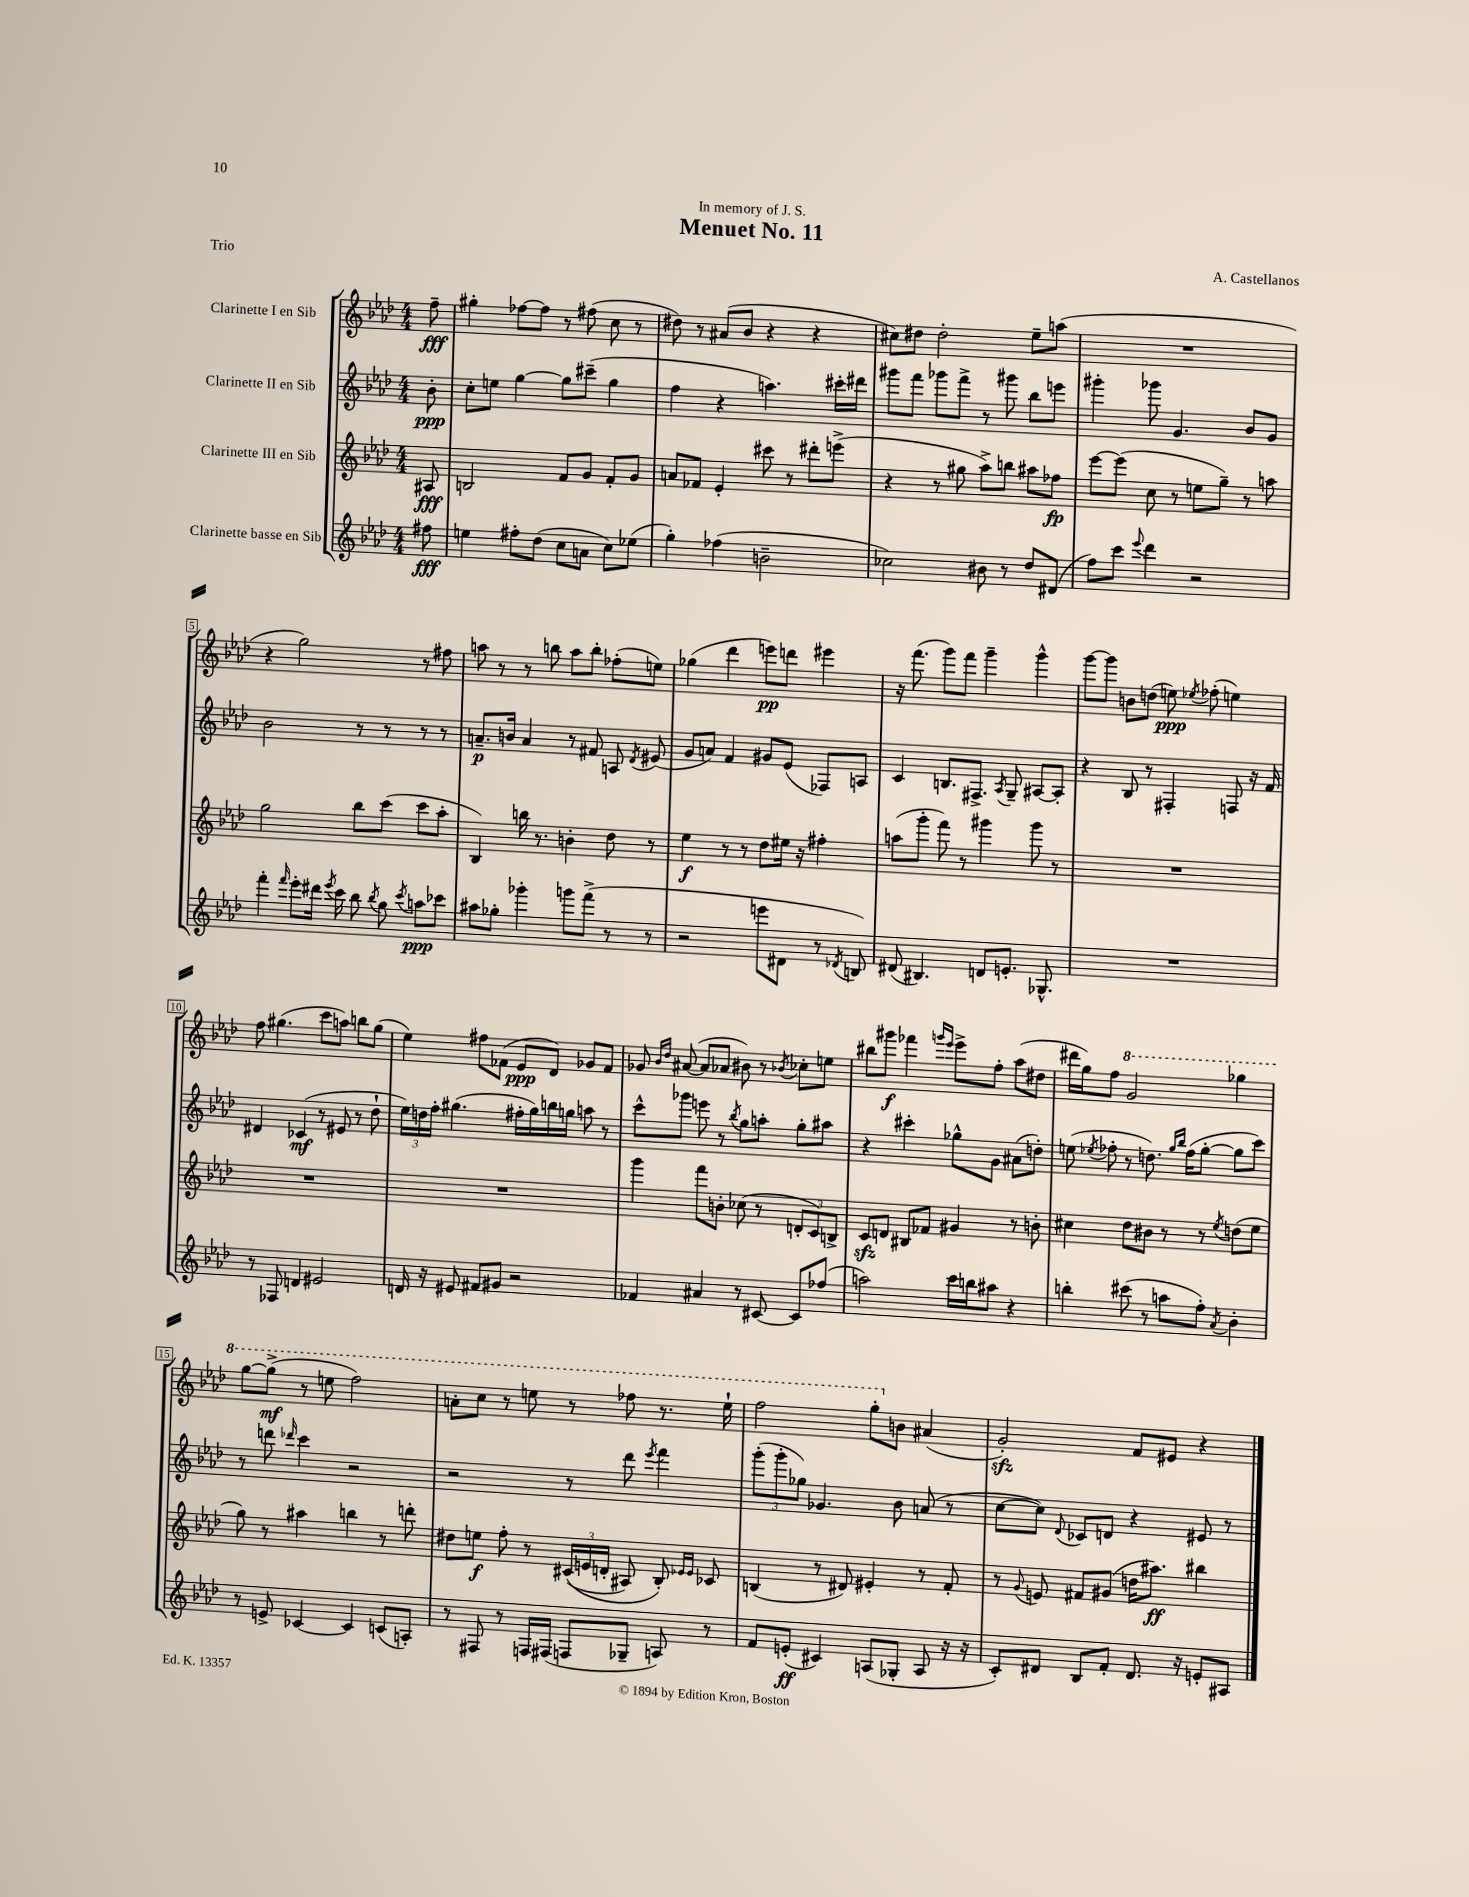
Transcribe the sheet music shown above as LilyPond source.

\header { title = "Menuet No. 11" composer = "A. Castellanos" dedication = "In memory of J. S." piece = "Trio" }
<<
\new StaffGroup <<
\new Staff = "s0" \with { instrumentName = "Clarinette I en Sib" } {
    \clef treble \key aes \major \numericTimeSignature \time 4/4 \partial 8
    \autoBeamOff f''8--\fff |
    gis''4-. fes''8[~ fes''8] r8 fis''8( c''8 r8 |
    dis''8) r8 ais'8[( bes'8] r4 r4 |
    cis''8[) dis''8] dis''2-. ees''8[-- a''8]( |
    R1 |
    r4 g''2) r8 fis''8 |
    a''8 r8 r8 b''8 a''8[ b''8]-. fes''8[-.( e''8]) |
    ges''4( des'''4 e'''8[\pp) d'''8] eis'''4 |
    r16 f'''8.( g'''8[) f'''8] g'''4-- g'''4-^ |
    g'''8[~ g'''8] b'8[ d''8]( e''8\ppp) \acciaccatura { ees''8 } fes''8-.( e''4) |
    f''8 gis''4.( c'''8[ a''8]) b''8[ gis''8]( |
    ees''4) fis''8[ fes'8]( ees'8[\ppp des'8]) ges'8[ fes'8] |
    ges'8 \grace { bes'16[ des''16] } ais'8~( ais'8[ aes'8] bis'8) r8 \acciaccatura { bes'8 } ces''8[-. e''8] |
    bis''8[ gis'''8]\f fes'''4 \grace { g'''16[ ees'''16] } ees'''8[-> f''8]-. aes''8[( dis''8] |
    dis'''16[ g''16) f''8] \ottava #1 g''2 ges'''4 |
    g'''8[~ g'''8]->\mf( r8 e'''8 f'''2) |
    a''8[-. c'''8] r8 e'''8 r8 fes'''8 r8. e'''16-! |
    f'''2 g'''8[-. \ottava #0 b'8] ais'4( |
    g'2-.\sfz) f'8[ eis'8] r4 \bar "|." |
}
\new Staff = "s1" \with { instrumentName = "Clarinette II en Sib" } {
    \clef treble \key aes \major \numericTimeSignature \time 4/4 \partial 8
    \autoBeamOff bes'8-.\ppp |
    c''8[-. e''8] g''4~ g''8[ cis'''8]--( g''4 |
    f''4 r4 a''4.) cis'''16[-. dis'''16] |
    gis'''8[ f'''8] ges'''8[ f'''8]-> r8 gis'''8 bes''8[ e'''8] |
    gis'''4-. ges'''8 g'4. bes'8[ g'8] |
    bes'2 r8 r8 r8 r8 |
    a'8.[--\p b'16] a'4 r8 fis'8 a8 \acciaccatura { des'8 } eis'8( |
    g'8[ a'8]) f'4 gis'8[ ees'8]( fes8[) a8] |
    c'4 b8.[ fis8.]-> \acciaccatura { aes8 } g8-- ais8[~ ais8]-. |
    r4 bes8 r8 fis4-. f8 r16 f'16 |
    dis'4 ces'4\mf( r8 eis'8 r8 des''8-! |
    \tuplet 3/2 { ees''16[) d''16 f''16]-. } gis''4.( fis''16[-. gis''16) b''16 g''16] a''8 r8 |
    c'''8[-^ ges'''8] e'''8 r8 \acciaccatura { bes''8 } g''8[ a''8]-. g''8[-. ais''8] |
    r4 cis'''4-. ges''8[-^ g'8] ais'8[( d''8]-.) |
    e''8( \acciaccatura { ees''8 } fes''8-. r8 d''8.) \grace { g''16[ bes''16] } fes''16[( g''8]~-. g''8[ c'''8]) |
    r8 d'''8 \grace { des'''16 } c'''4 r2 |
    r2 r8 des'''8 \acciaccatura { ees'''8 } f'''4 |
    \tuplet 3/2 { g'''8[-.( g'''8-. ges''8]) } ges'4. bes'8 a'8( r8 |
    c''8[~ c''8]) \appoggiatura { des'8 } ces'8[ d'8] r4 eis'8 r8 \bar "|." |
}
\new Staff = "s2" \with { instrumentName = "Clarinette III en Sib" } {
    \clef treble \key aes \major \numericTimeSignature \time 4/4 \partial 8
    \autoBeamOff ais8\fff |
    b2 f'8[ g'8] f'8[-. g'8] |
    a'8[ fes'8] ees'4-. cis'''8 r8 dis'''8[-. e'''8]->( |
    r4 r8 gis''8 aes''8[->) b''8] ais''8[ fes''8]\fp |
    ees'''8[~ ees'''8]( c''8 r8 e''8[ g''8]--) r8 a''8 |
    g''2 bes''8[ c'''8]( c'''8[ aes''8]-. |
    bes4) b''16 r8. b'4-. des''8 r8 |
    ees''4\f r8 r8 des''8[ eis''16] r16 fis''4-. |
    a''8[( g'''8]-. f'''8) r8 gis'''4 gis'''8 r8 |
    R1 |
    R1 |
    R1 |
    g'''4 f'''8[ b'8]-. ces''8( r8 \tuplet 3/2 { d'8[-. c'8) b8]-> } |
    c'8[\sfz d'8] bis8[ fes'8] gis'4 r8 b'8-. |
    cis''4 des''8[ bis'8] r8 r8 \acciaccatura { ees''8 } d''8[( ees''8] |
    g''8) r8 ais''4 b''4 r8 d'''8-. |
    dis''8[ e''8]\f f''8-. r8 \tuplet 3/2 { cis'16[(\( e'16 d'16]-. } ais8) bes8-.\) \grace { ees'16[ ees'16] } ces'8 |
    b4( r8 dis'8) eis'4-. r8 f'8-. |
    r8 \appoggiatura { g'8 } e'8 fis'8[ gis'8]( d''16[ ais''8.]\ff) bis''4 \bar "|." |
}
\new Staff = "s3" \with { instrumentName = "Clarinette basse en Sib" } {
    \clef treble \key aes \major \numericTimeSignature \time 4/4 \partial 8
    \autoBeamOff fis''8\fff |
    e''4 fis''8[-. des''8]( c''8[ a'8] c''8[) ees''8]( |
    g''4-.) fes''4( b'2-- |
    ces''2) bis'8 r8 des''8[ dis'8]( |
    f''8[) c'''8] \appoggiatura { ees'''8 } des'''4 r2 |
    f'''4-. \grace { f'''16 } ees'''8[-. dis'''16] \acciaccatura { ees'''8 } c'''16 bes''8 \acciaccatura { bes''8 } g''8 \acciaccatura { c'''8 } a''8[\ppp ces'''8] |
    ais''8[ ges''8]-. ges'''4-. g'''8[ f'''8]->( r8 r8 |
    r2 e'''8[ dis'8] r8 \acciaccatura { des'8 } b8) |
    dis'8( bis4.) d'8[ e'8.]-. ges8.-^ |
    R1 |
    r8 fes8 d'4 eis'2 |
    d'16 r16 eis'8 fis'8[ gis'8] r2 |
    fes'4 ais'4 r8 cis'8~ cis'8[ fes''8]( |
    a''2) c'''16[ b''16 ais''8] r4 |
    b''4-. cis'''8( r8 a''8[ f''8]-.) \acciaccatura { aes'8 } bes'4-. |
    r8 e'8-> ces'4~ ces'4 c'8[( a8]-.) |
    r8 fis8 r8 f16[ fis16]( f8[ ges8]-- a8) r8 |
    f'8[ e'8]-.\ff( cis'4) a8[( ges8]-. a8 r16 r16 |
    c'8[-.) dis'8] bes8[ f'8]-. dis'8. r16 e'8[-. ais8] \bar "|." |
}
>>
>>
\layout { \context { \Score \override BarNumber.stencil = #(make-stencil-boxer 0.1 0.3 ly:text-interface::print) } }
